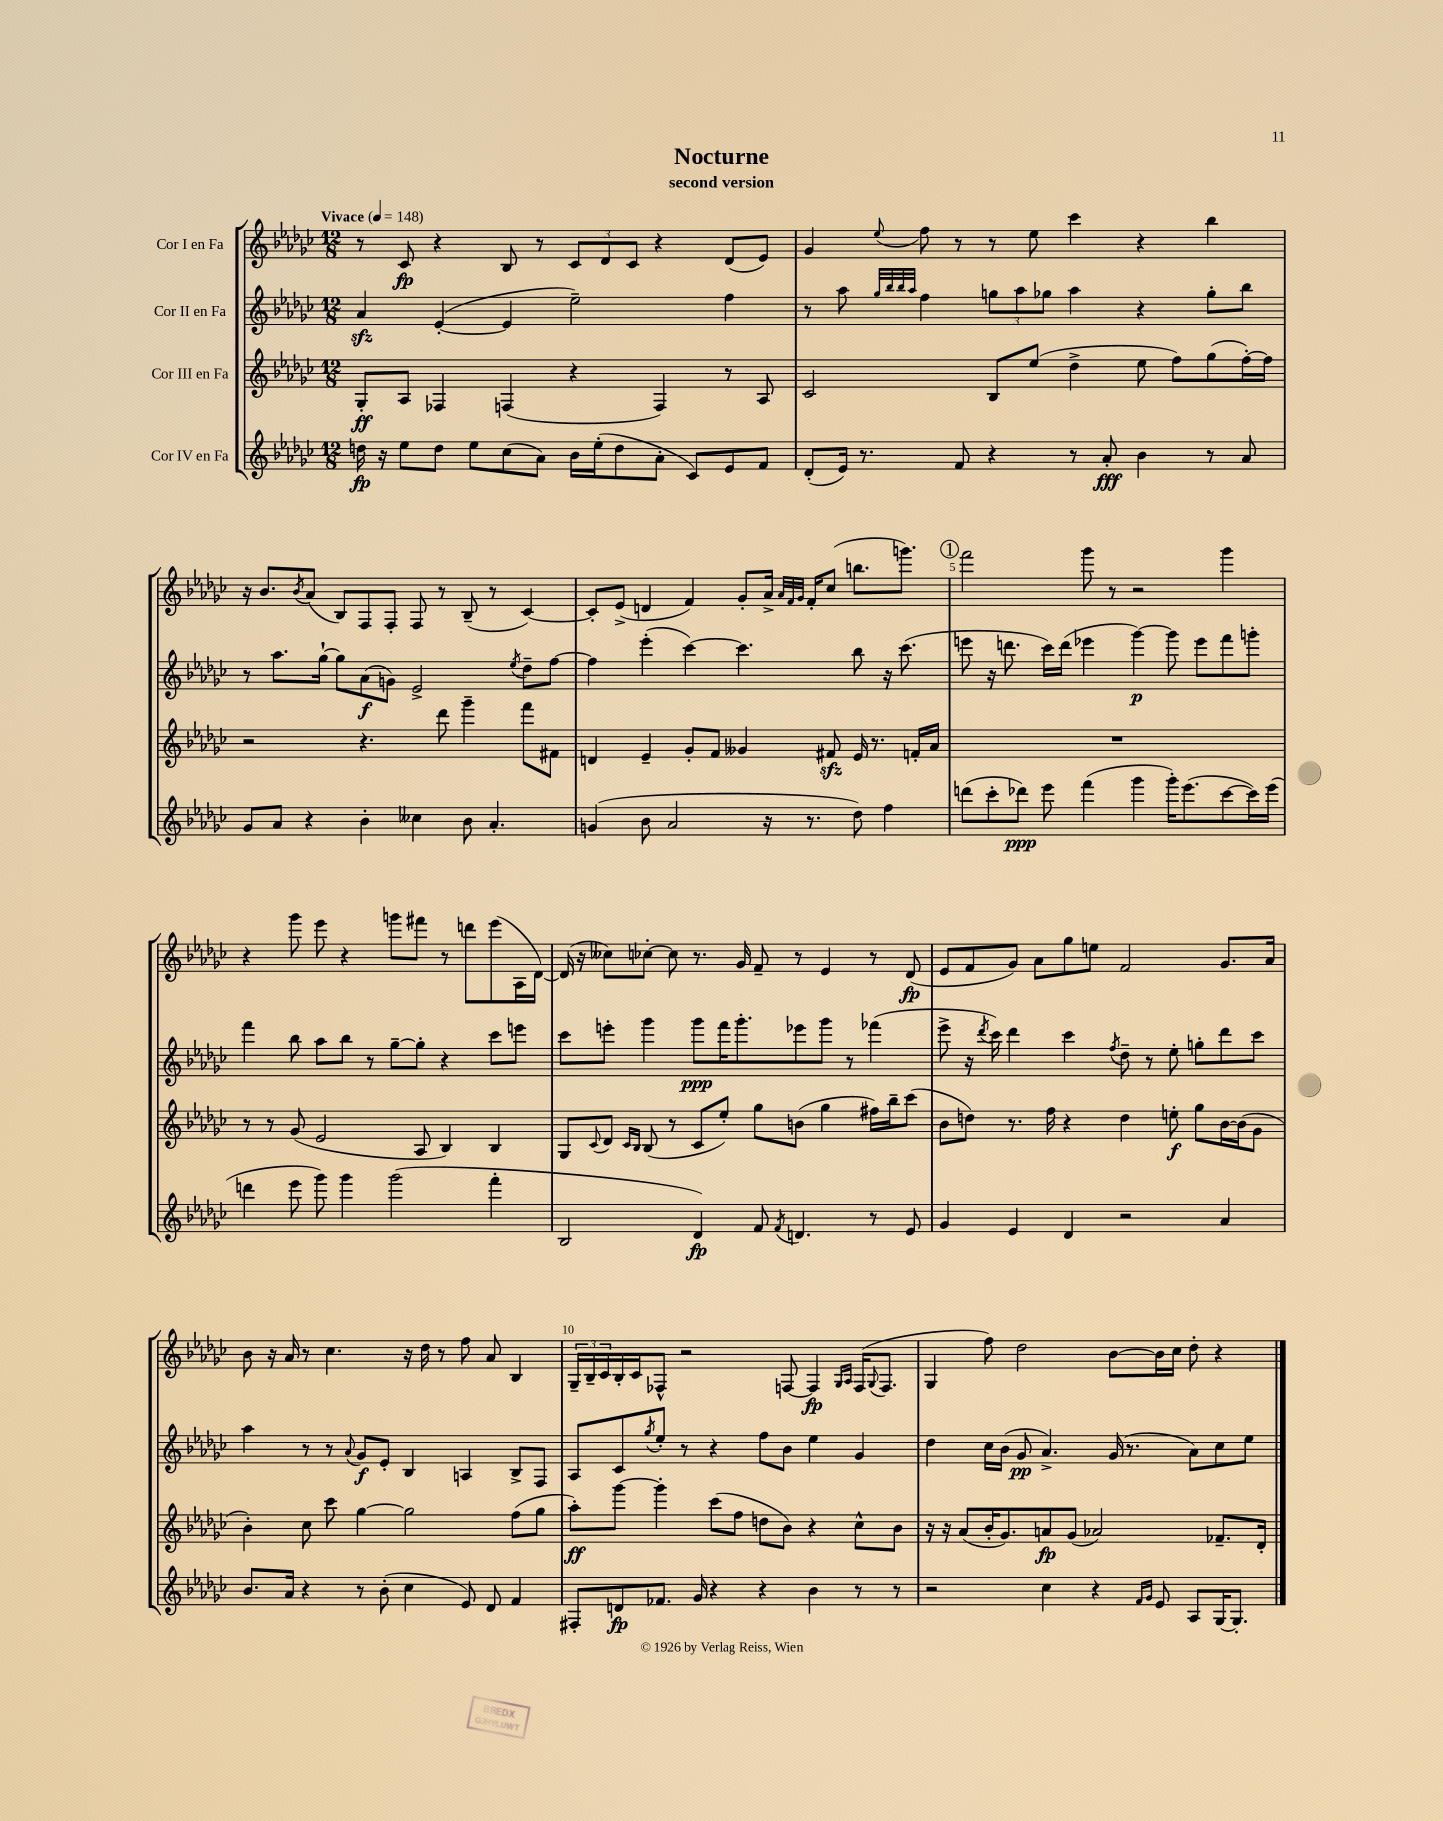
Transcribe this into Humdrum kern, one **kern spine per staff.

**kern	**kern	**kern	**kern
*staff4	*staff3	*staff2	*staff1
*clefG2	*clefG2	*clefG2	*clefG2
*k[b-e-a-d-g-c-]	*k[b-e-a-d-g-c-]	*k[b-e-a-d-g-c-]	*k[b-e-a-d-g-c-]
*M12/8	*M12/8	*M12/8	*M12/8
*MM148	*MM148	*MM148	*MM148
16dd	8G-'	4a-	8r
16r	.	.	.
8ee-	8A-	.	8c-
8dd	4F-	([4e-'	4r
8ee-	.	.	.
(8cc-	(4F	4e-]	8B-
8a-)	.	.	8r
16b-	4r	2ee-~)	12c-
(16ee-'	.	.	.
.	.	.	12d-
8dd	.	.	.
.	.	.	12c-
8a-'	4F)	.	4r
8c-)	.	.	.
8e-	8r	4ff	(8d-
8f	8A-	.	8e-)
=	=	=	=
(8d-'	2c-	8r	4g-
16e-)	.	8aa-	.
8.r	.	.	.
.	.	32qqgg-	.
.	.	32qqbb-	.
.	.	32qqbb-	.
.	.	32qqaa-	8qqee-
.	.	4ff	8ff
8f	.	.	8r
4r	8B-	12gg	8r
.	.	12aa-	.
.	(8ee-	.	8ee-
.	.	12gg-	.
8r	4dd-^	4aa-	4ccc-
8a-'	.	.	.
4b-	8ee-	4r	4r
.	8ff)	.	.
8r	(8gg-	8gg-'	4bb-
8a-	[16ff')	8bb-	.
.	16ff]	.	.
=	=	=	=
8g-	2r	8r	16r
.	.	.	8.b-
8a-	.	8.aa-	.
.	.	.	8qb-
4r	.	.	(8a-
.	.	[16gg-`	.
.	.	8gg-]	8B-)
4b-'	4.r	(8a-	8F
.	.	8g)	8F'
4cc--	.	2e-^	8F
.	8ddd-	.	8r
8b-	4ggg-~	.	(8B-~
4.a-'	.	.	8r
.	.	8qee-	.
.	8fff	8dd-~	[4c-)
.	8f#	[8ff	.
=	=	=	=
(4g	4d	4ff]	8c-']
.	.	.	(8e-^
8b-	4e-~	(4eee-'	4d
2a-	.	.	.
.	8g-'	[4ccc-)	4f)
.	8f	.	.
.	4g--	4.ccc-]	8g-'
16r	.	.	16a-^
.	.	.	32qqa-
.	.	.	32qqf
.	.	.	32qqg-
8.r	.	.	16f'
.	8f#	.	(8cc-
8dd-)	16e-	8bb-	8.bb
.	8.r	.	.
4ff	.	16r	.
.	.	(8.ccc-	8.ggg)
.	16f'	.	.
.	16a-	.	.
=	=	=	=
(8ddd	1.r	8eee	2fff
8ccc-'	.	16r	.
.	.	8.ddd	.
8ddd-)	.	.	.
8eee-	.	16ccc-)	.
.	.	(16ddd	.
(4fff	.	4eee-	8ggg-
.	.	.	8r
4ggg-	.	[4ggg-)	2r
16ggg-')	.	8ggg-]	.
(8.eee-	.	.	.
.	.	8eee-	.
[8ccc-	.	8fff	4ggg-
16ccc-])	.	8ggg'	.
(16eee-	.	.	.
=	=	=	=
4ddd	8r	4fff	4r
.	8r	.	.
8eee-	(8g-	8bb-	8ggg-
8ggg-)	2e-	8aa-	8eee-
4ggg-	.	8bb-	4r
.	.	8r	.
(2ggg-	.	[8gg-~	8ggg
.	8A-	8gg-']	8fff#
.	4B-)	4r	8r
.	.	.	8ddd
4fff'	4B-	8ccc-	(8eee-
.	.	8eee	16A-
.	.	.	[16d-)
=	=	=	=
2B-	8G-	8ccc-	(16d-]
.	.	.	16r
.	8qqc-	.	.
.	8d-	8eee'	8cc--)
.	16qqc-	.	.
.	16qqB-	.	.
.	(8B-	4ggg-	[8cc-'
.	8r	.	8cc-]
4d-)	8c-	8ggg-	8.r
.	8ee-')	16fff	.
.	.	8.ggg-'	16g-
8f	8gg-	.	8f~
8qf	.	.	.
4.d	(8b	8eee-	8r
.	4gg-	8ggg-	4e-
.	.	8r	.
8r	16ff#)	(4fff-	8r
.	16bb-~	.	.
8e-	(8ccc-	.	(8d-
=	=	=	=
4g-	8b-	8eee-^	8e-
.	8dd)	16r	8f
.	.	8qddd-	.
.	.	16ccc-)	.
4e-	8.r	4ddd-	8g-)
.	.	.	8a-
.	16ff	.	.
4d-	4r	4ccc-	8gg-
.	.	.	8ee
.	.	8qff	.
2r	4dd	8dd-~	2f
.	.	8r	.
.	8ee'	8ee-'	.
.	8gg-	8gg'	.
4a-	[16b-	8ddd-	8.g-
.	(16b-]	.	.
.	8g-	8ccc-	.
.	.	.	16a-
=	=	=	=
8.b-	4b-')	4aa-	8b-
.	.	.	16r
16a-	.	.	16a-
4r	8cc-	8r	8r
.	8ccc-	8r	4.cc-
.	.	8qqa-	.
8r	[4gg-	8g-	.
(8b-'	.	8e-'	.
4cc-	2gg-]	4B-	16r
.	.	.	16dd-
.	.	.	8r
8e-)	.	4A	8ff
8d-	.	.	8a-
4f	(8ff	8B-^	4B-
.	8gg-	8F	.
=	=	=	=
8F#'	8aa-')	8A-	24G-~
.	.	.	24B-~
.	.	.	24c-
8d	[8ggg-	8c-	16B-'
.	.	.	16c-
.	.	8qgg-	.
8.f-	4ggg-']	8ee-'	8F-^^
.	.	8r	2r
16g-	.	.	.
4r	(8ccc-	4r	.
.	8ff	.	.
4r	8dd	8ff	.
.	8b-)	8b-	[8F
4b-	4r	4ee-	4F]
.	.	.	16qqG-
.	.	.	16qqA-
8r	8cc-^^	4g-	(16F
.	.	.	8qqG-
.	.	.	8.F
8r	8b-	.	.
=	=	=	=
2r	16r	4dd-	4G-
.	16r	.	.
.	(8a-	.	.
.	16b-'	16cc-	8ff)
.	8.g-)	(16b-	.
.	.	8g-	2dd-
4cc-	8a	4.a-^)	.
.	(8g-	.	.
4r	2a-)	.	.
.	.	(16g-	[8b-
.	.	8.r	.
16qqf	.	.	.
16qqg-	.	.	.
8e-	.	.	16b-]
.	.	.	16cc-
8A-	.	8a-)	8dd-'
[16G-	8.f-~	8cc-	4r
8.G-']	.	.	.
.	.	8ee-	.
.	16d-'	.	.
==	==	==	==
*-	*-	*-	*-
